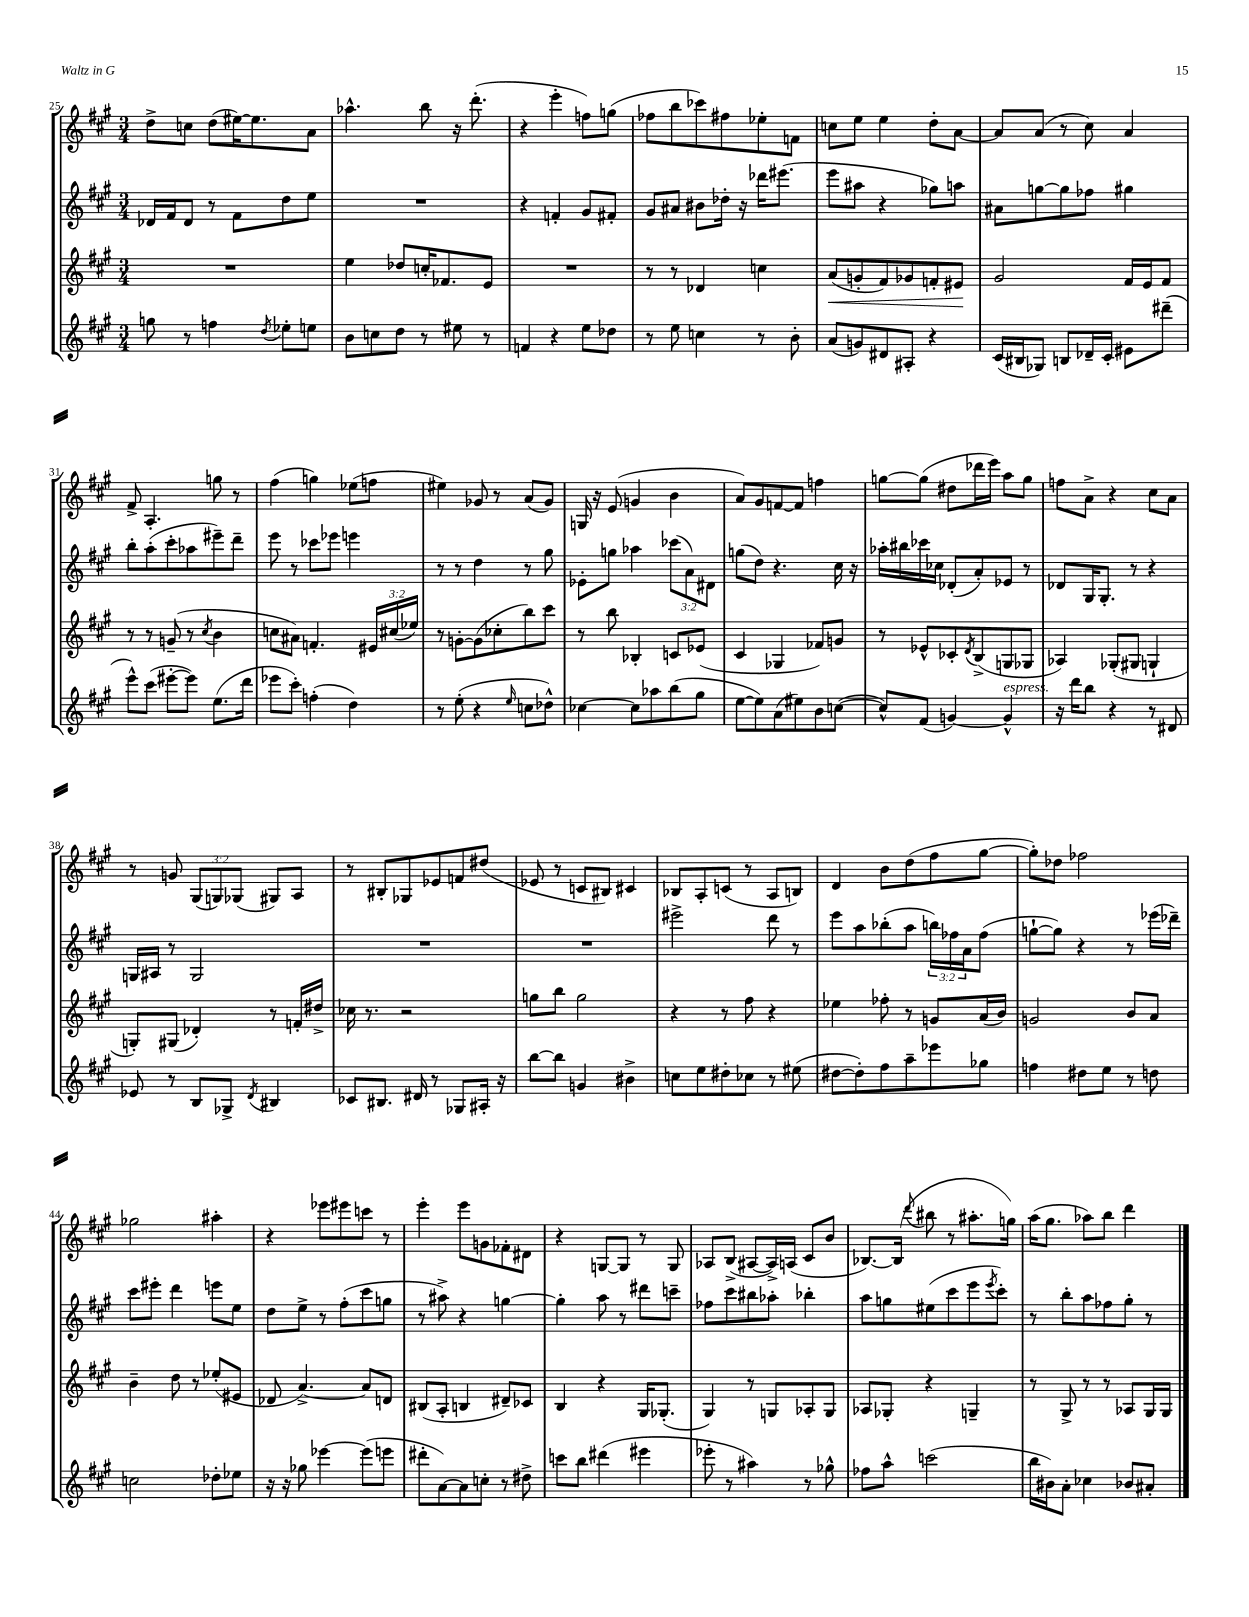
<<
\new StaffGroup <<
\new Staff = "s0" {
    \clef treble \key a \major \numericTimeSignature \time 3/4 \override Staff.TupletNumber.text = #tuplet-number::calc-fraction-text
    d''8-> c''8 d''8( eis''16~) eis''8. a'8 |
    aes''4.-^ b''8 r16 d'''8.-.( |
    r4 e'''4-. f''8) g''8( |
    fes''8 b''8 ces'''8) fis''8 ees''8-. f'8 |
    c''8 e''8 e''4 d''8-. a'8~ |
    a'8 a'8( r8 cis''8) a'4 |
    fis'8-> a4.-. g''8 r8 |
    fis''4( g''4) ees''8( f''8 |
    eis''4) ges'8 r8 a'8( ges'8) |
    g16 r16 e'8( g'4 b'4 |
    a'8) gis'8 f'8~ f'8 f''4 |
    g''8~ g''8( dis''8 des'''16 e'''16) a''8 g''8 |
    f''8 a'8-> r4 cis''8 a'8 |
    r8 g'8 \tuplet 3/2 { gis8( g8) ges8( } gis8) a8 |
    r8 bis8-. ges8 ees'8 f'8 dis''8( |
    ees'8 r8 c'8 bis8) cis'4 |
    bes8 a8-. c'8( r8 a8 b8) |
    d'4 b'8 d''8( fis''8 gis''8~ |
    gis''8-.) des''8 fes''2 |
    ges''2 ais''4-. |
    r4 ees'''8 eis'''8 c'''8 r8 |
    e'''4-. e'''8 g'8 fes'8-. dis'8 |
    r4 g8~ g8 r8 g8 |
    aes8 b8->( ais8~ ais16->) a16( cis'8 b'8 |
    bes8.~) bes16( \appoggiatura { d'''8 } bis''8 r8 ais''8.-. g''16) |
    a''16( gis''8. aes''8) b''8 d'''4 \bar "|." |
}
\new Staff = "s1" {
    \clef treble \key a \major \numericTimeSignature \time 3/4 \override Staff.TupletNumber.text = #tuplet-number::calc-fraction-text
    des'16 fis'16 des'8 r8 fis'8 d''8 e''8 |
    R2. |
    r4 f'4-. gis'8 fis'8-. |
    gis'8 ais'8 bis'8 des''16-. r16 des'''16 eis'''8.( |
    e'''8 ais''8 r4 ges''8) a''8 |
    ais'8 g''8~ g''8 fes''8 gis''4 |
    b''8-. a''8-.( cis'''8-. aes''8 eis'''8--) d'''8-- |
    e'''8 r8 ces'''8 ees'''8 e'''4 |
    r8 r8 d''4 r8 gis''8 |
    ees'8-. g''8 aes''4 \tuplet 3/2 { ces'''8( a'8) dis'8 } |
    g''8( d''8) r4. cis''16 r16 |
    aes''16-. bis''16 ces'''16 ces''16 des'8-.( a'8-.) ees'8 r8 |
    des'8 gis16 gis8.-. r8 r4 |
    g16 ais16 r8 g2 |
    R2. |
    R2. |
    eis'''2-> d'''8 r8 |
    e'''8 a''8 bes''8-.( a''8 \tuplet 3/2 { b''16) fes''16 a'16 } fes''8( |
    g''8~-! g''8) r4 r8 ees'''16( des'''16--) |
    cis'''8 eis'''8-. d'''4 e'''8 e''8 |
    d''8 e''8-> r8 fis''8-.( cis'''8 g''8 |
    r8 ais''8->) r4 g''4~ |
    g''4-. a''8 r8 dis'''8 c'''8-- |
    fes''8 cis'''8 bis''8 aes''8-. bes''4-. |
    a''8 g''8 eis''8( cis'''8 e'''8 \acciaccatura { e'''8 } cis'''8-.) |
    r8 b''8-. a''8 fes''8 gis''8-. r8 \bar "|." |
}
\new Staff = "s2" {
    \clef treble \key a \major \numericTimeSignature \time 3/4 \override Staff.TupletNumber.text = #tuplet-number::calc-fraction-text
    R2. |
    e''4 des''8 c''16-. fes'8. e'8 |
    R2. |
    r8 r8 des'4 c''4 |
    a'8\<( g'8-. fis'8) ges'8 f'8-. eis'8\! |
    gis'2 fis'16 e'16 fis'8 |
    r8 r8 g'8--( r8 \acciaccatura { cis''8 } b'4 |
    c''8 ais'8) f'4.-. \tuplet 3/2 { eis'16 cis''16( ees''16) } |
    r8 g'8~-. g'8( ces''8-. b''8) cis'''8 |
    r8 b''8 bes4-. c'8 ees'8( |
    cis'4 ges4 fes'8) g'8 |
    r8 ees'8-^ ces'8-. \acciaccatura { d'8 } b8->( g8 ges8 |
    aes4) ges8-.( gis8 g4-! |
    g8-.) gis8( des'4-.) r8 f'16-. dis''16-> |
    ces''16 r8. r2 |
    g''8 b''8 g''2 |
    r4 r8 fis''8 r4 |
    ees''4 fes''8-. r8 g'8 a'16( b'16) |
    g'2 b'8 a'8 |
    b'4-- d''8 r8 ees''8-.( eis'8 |
    des'8 a'4.~->) a'8 d'8 |
    bis8( a8-. b4 dis'8--) ces'8 |
    b4 r4 gis16 ges8.-.( |
    gis4) r8 g8 aes8-. g8 |
    aes8 ges8-. r4 g4-- |
    r8 gis8-> r8 r8 aes8 gis16 gis16 \bar "|." |
}
\new Staff = "s3" {
    \clef treble \key a \major \numericTimeSignature \time 3/4
    g''8 r8 f''4 \acciaccatura { d''8 } ees''8-. e''8 |
    b'8 c''8 d''8 r8 eis''8 r8 |
    f'4 r4 e''8 des''8 |
    r8 e''8 c''4 r8 b'8-. |
    a'8( g'8) dis'8 ais8-. r4 |
    cis'16( bis16 ges8) b8 des'16-- cis'16-. eis'8 dis'''8--( |
    e'''8-^) cis'''8( eis'''8~-. eis'''8) e''8.( d'''16 |
    ees'''8 cis'''8-.) f''4-.( d''4) |
    r8 e''8-.( r4 \grace { e''16 } c''8 des''8-^) |
    ces''4~ ces''8 aes''8 b''8( gis''8 |
    e''8~ e''8) a'8( eis''8) b'8 c''8~( |
    c''8-^) fis'8( g'4~) g'4-^^\markup { \italic "espress." } |
    r16 d'''16 b''8 r4 r8 dis'8 |
    ees'8 r8 b8 ges8-> \acciaccatura { d'8 } bis4 |
    ces'8 bis8. dis'16 r8 ges8 ais16-. r16 |
    b''8~ b''8 g'4 bis'4-> |
    c''8 e''8 dis''8-. ces''8 r8 eis''8( |
    dis''8~ dis''8-.) fis''8 a''8-- ees'''8 ges''8 |
    f''4 dis''8 e''8 r8 d''8 |
    c''2 des''8-. ees''8 |
    r16 r16 ges''8 ees'''4~ ees'''8( e'''8 |
    dis'''8-. a'8~) a'8 c''8-. r8 dis''8-> |
    c'''8 b''8 dis'''4( eis'''4 |
    ees'''8-. r8 ais''4) r8 ges''8-^ |
    fes''8 a''8-^ c'''2( |
    b''16 bis'16) a'8-. ces''4 bes'8 ais'8-. \bar "|." |
}
>>
>>
\layout { \context { \Score currentBarNumber = #25 } }
